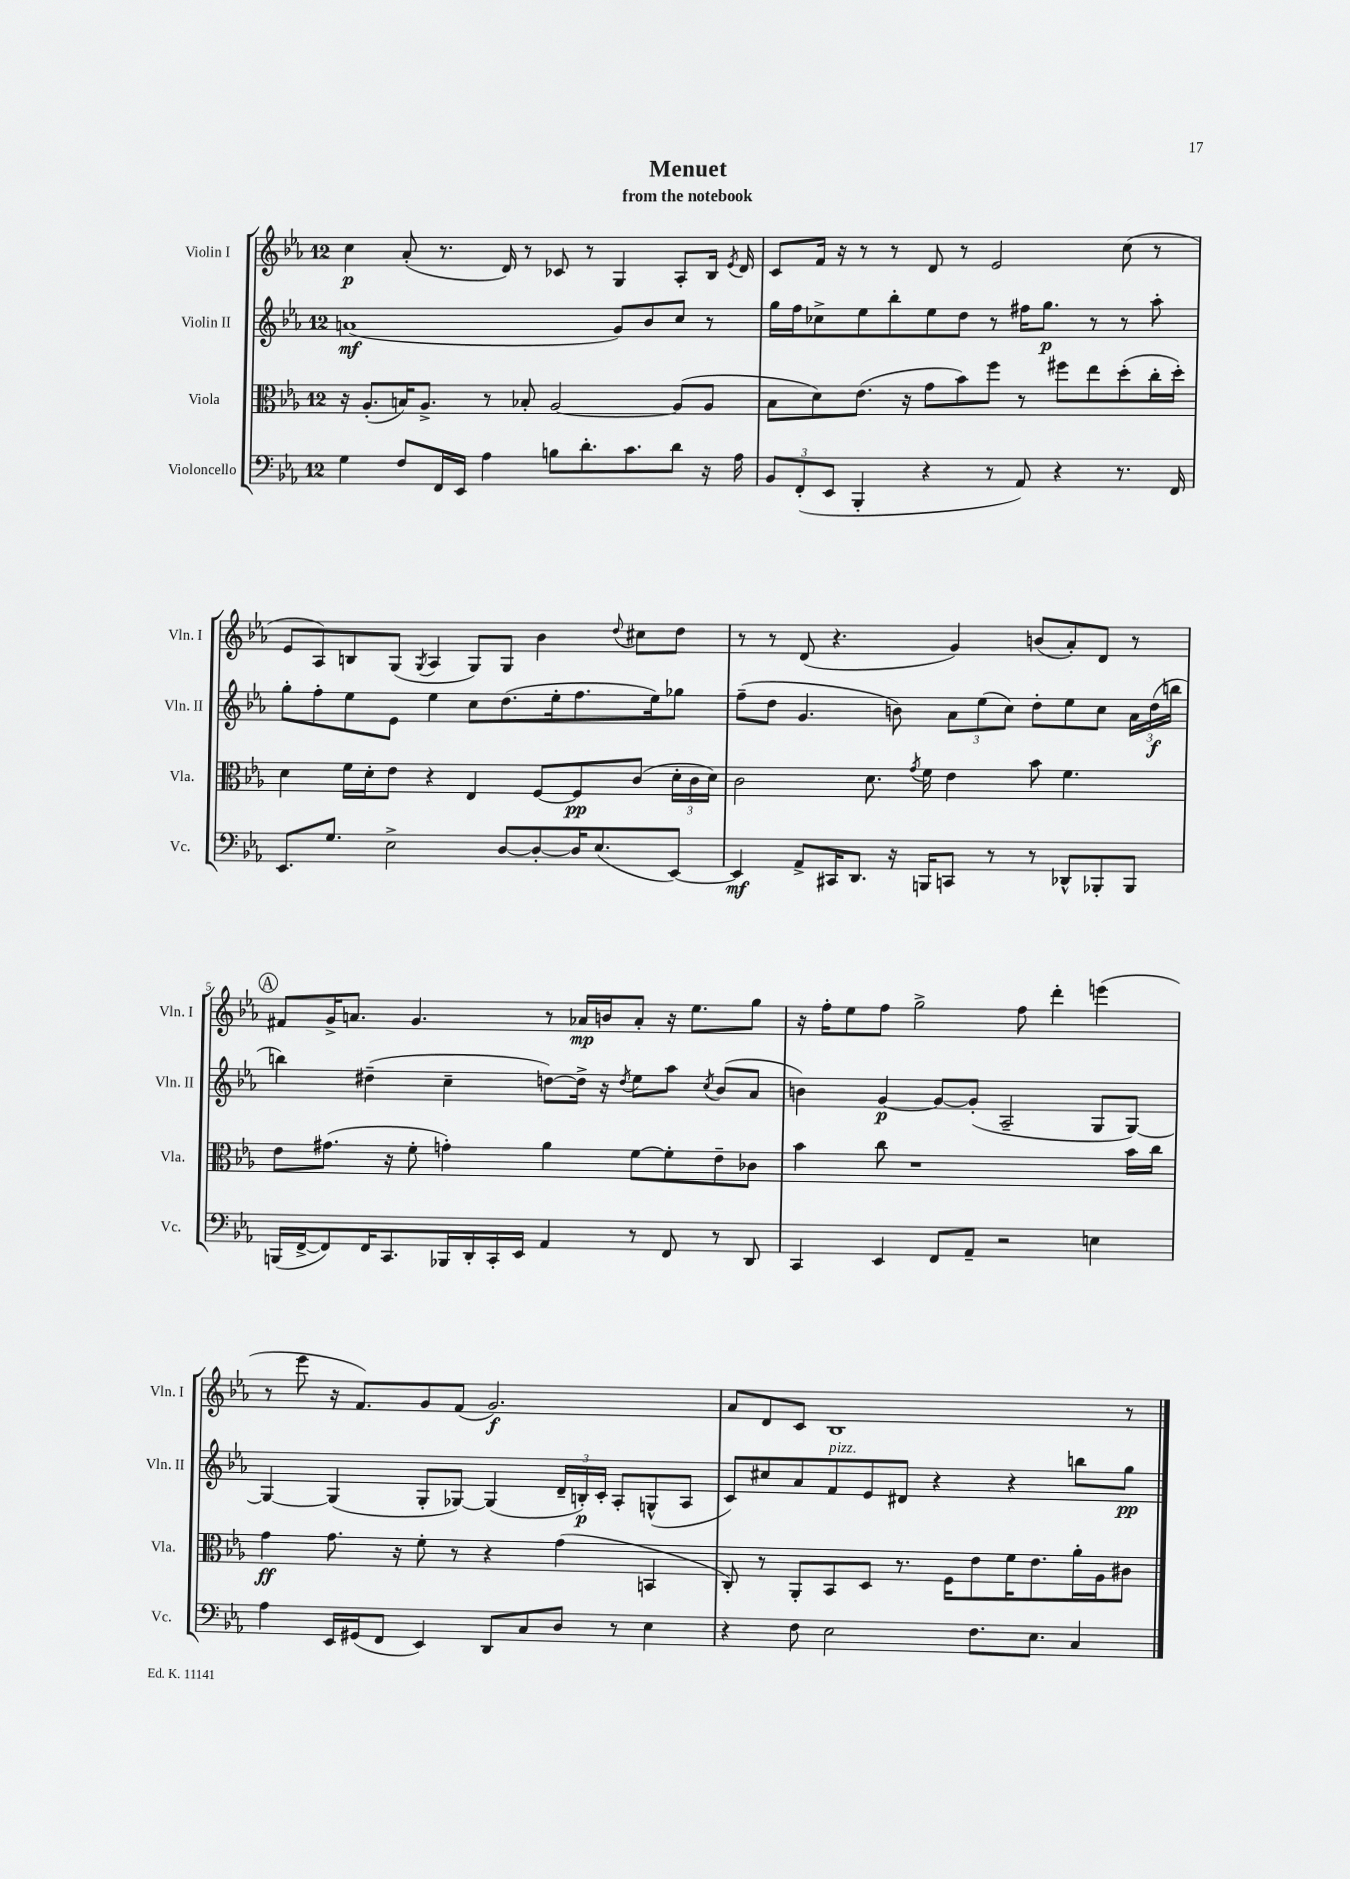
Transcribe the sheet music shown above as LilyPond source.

\header { title = "Menuet" subtitle = "from the notebook" }
<<
\new StaffGroup <<
\new Staff = "s0" \with { instrumentName = "Violin I" shortInstrumentName = "Vln. I" } {
    \clef treble \key ees \major \once \override Staff.TimeSignature.style = #'single-digit \time 12/8
    \autoBeamOff c''4\p aes'8-.( r8. d'16) r8 ces'8 r8 g4 aes8[-. bes16] \acciaccatura { ees'8 } d'16 |
    c'8[ f'16] r16 r8 r8 d'8 r8 ees'2 c''8( r8 |
    ees'8[ aes8) b8 g8]( \acciaccatura { g8 } aes4 g8[) g8] bes'4 \appoggiatura { d''8 } cis''8[ d''8] |
    r8 r8 d'8( r4. g'4) b'8[( aes'8-.) d'8] r8 |
    \mark \markup { \circle "A" } fis'8[ g'16-> a'8.] g'4. r8 aes'16[\mp b'16 aes'8]-. r16 ees''8.[ g''8] |
    r16 f''16[-. ees''8 f''8] g''2-> f''8 d'''4-. e'''4( |
    r8 ees'''8 r16 f'8.[) g'8 f'8]( g'2.\f) |
    aes'8[ d'8 c'8] bes1 r8 \bar "|." |
}
\new Staff = "s1" \with { instrumentName = "Violin II" shortInstrumentName = "Vln. II" } {
    \clef treble \key ees \major \once \override Staff.TimeSignature.style = #'single-digit \time 12/8
    \autoBeamOff a'1\mf( g'8[) bes'8 c''8] r8 |
    g''16[ f''16 ces''8-> ees''8 bes''8-. ees''8 d''8] r8 fis''16[ g''8.]\p r8 r8 aes''8-. |
    g''8[-. f''8-. ees''8 ees'8] ees''4 c''8[ d''8.( ees''16-. f''8. ees''16) ges''8] |
    f''8[--( d''8] g'4. b'8) \tuplet 3/2 { aes'8[ ees''8( c''8]) } d''8[-. ees''8 c''8] \tuplet 3/2 { aes'16[ d''16\f( b''16] } |
    \mark \markup { \circle "A" } b''4) dis''4--( c''4-- d''8[~) d''16]-> r16 \acciaccatura { d''8 } ees''8[ aes''8] \acciaccatura { c''8 } bes'8[( aes'8] |
    b'4) g'4~\p g'8[~ g'8]-.( aes2-- g8[ g8]~) |
    g4~ g4( g8[-. ges8]~) ges4( \tuplet 3/2 { d'16[-- b16-.\p) c'16]-. } aes8[-. g8-^( aes8] |
    c'8[) cis''8 aes'8 f'8^\markup { \italic "pizz." } ees'8 dis'8] r4 r4 b''8[ g''8]\pp \bar "|." |
}
\new Staff = "s2" \with { instrumentName = "Viola" shortInstrumentName = "Vla." } {
    \clef alto \key ees \major \once \override Staff.TimeSignature.style = #'single-digit \time 12/8
    \autoBeamOff r16 aes8.[-.( b16) aes8.]-> r8 bes8-. aes2~ aes8[( aes8] |
    bes8[ d'8) ees'8.]( r16 g'8[ bes'8) f''8] r8 fis''8[ ees''8 d''8-.( c''16-. d''16]-.) |
    d'4 f'16[ d'16-. ees'8] r4 ees4 f8[~ f8\pp c'8]( \tuplet 3/2 { d'16[-. c'16 d'16]) } |
    c'2 d'8. \acciaccatura { g'8 } f'16 ees'4 bes'8 f'4. |
    \mark \markup { \circle "A" } ees'8[ gis'8.]( r16 f'8-. g'4-.) aes'4 f'8[~ f'8-. ees'8-- ces'8] |
    bes'4 c''8 r1 bes'16[ c''16] |
    g'4\ff g'8. r16 f'8-. r8 r4 g'4( b,4 |
    c8-.) r8 aes,8[-. bes,8 d8] r8. f16[ ees'8 f'16 ees'8. aes'16-. aes16 cis'8] \bar "|." |
}
\new Staff = "s3" \with { instrumentName = "Violoncello" shortInstrumentName = "Vc." } {
    \clef bass \key ees \major \once \override Staff.TimeSignature.style = #'single-digit \time 12/8
    \autoBeamOff g4 f8[ f,16 ees,16] aes4 b8[ d'8.-. c'8. d'8] r16 aes16 |
    \tuplet 3/2 { bes,8[ f,8-.( ees,8] } bes,,4-. r4 r8 aes,8) r4 r8. f,16 |
    ees,8.[ g8.] ees2-> d8[~ d8~-. d16 ees8.( ees,8]~) |
    ees,4\mf aes,8[-> cis,16 d,8.] r16 b,,16[ c,8] r8 r8 des,8[-^ bes,,8-. bes,,8] |
    \mark \markup { \circle "A" } b,,16[( f,16~-> f,8) f,16 c,8. bes,,16 d,16-. c,16-. ees,16] aes,4 r8 f,8 r8 d,8 |
    c,4 ees,4 f,8[ aes,8]-- r2 e4 |
    aes4 ees,16[ gis,16( f,8] ees,4) d,8[ c8 d8] r8 ees4 |
    r4 f8 ees2 f8.[ ees8.] c4 \bar "|." |
}
>>
>>
\layout { \context { \Score \override BarNumber.break-visibility = ##(#f #t #t) barNumberVisibility = #(every-nth-bar-number-visible 5) } }
